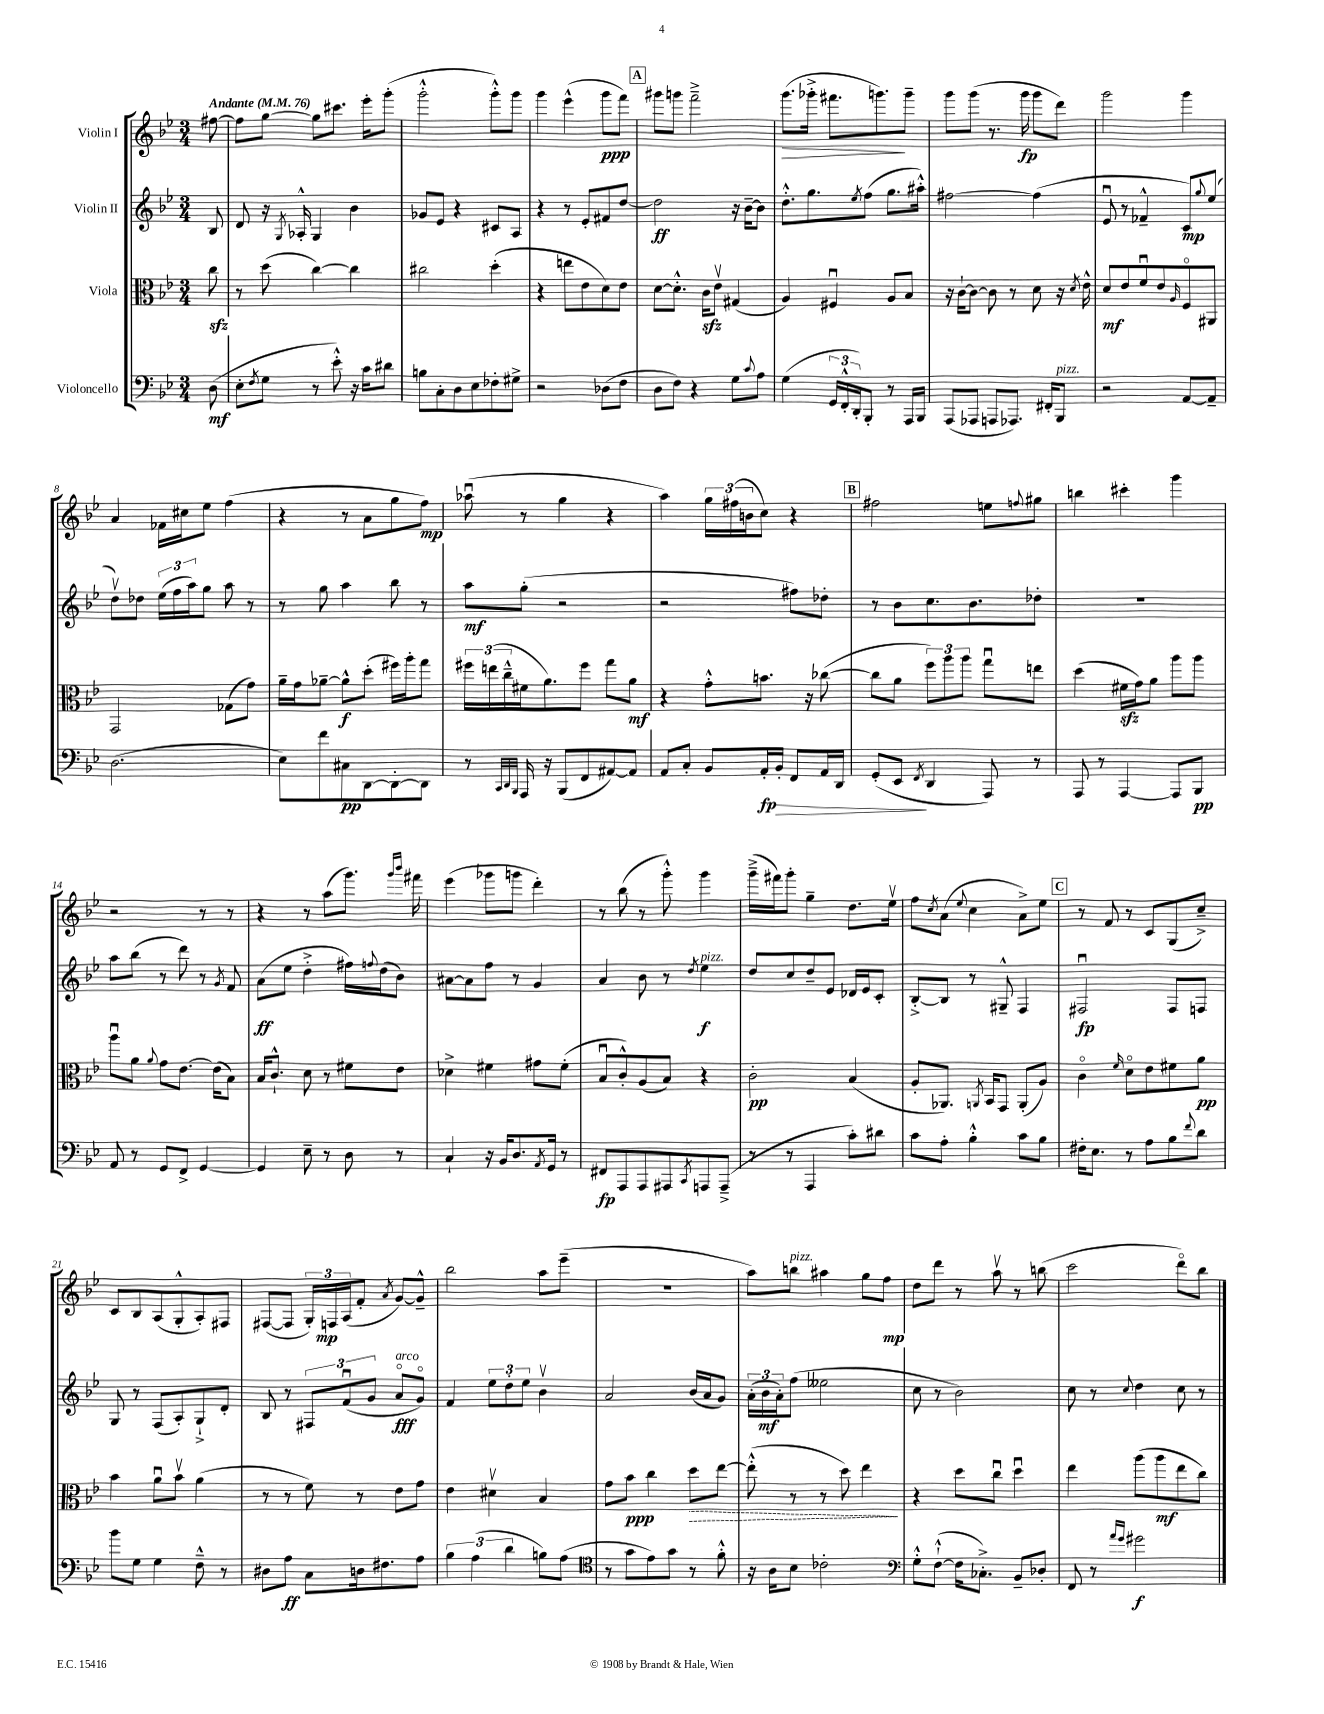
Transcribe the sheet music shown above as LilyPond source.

<<
\new StaffGroup <<
\new Staff = "s0" \with { instrumentName = "Violin I" } {
    \clef treble \key bes \major \numericTimeSignature \time 3/4 \partial 8 \tempo "Andante" 4 = 76
    fis''8~ |
    fis''8 g''8~ g''8 cis'''8. ees'''16-. g'''8-.( |
    g'''2-.-^ g'''8-.-^) g'''8 |
    g'''4 ees'''4-^( g'''8\ppp f'''8) |
    \mark \markup { \box "A" } gis'''8 g'''8 f'''2---> |
    g'''8.\>( ges'''16-.-> fis'''8. g'''8.\!) g'''8-- |
    g'''8 g'''8( r8. g'''16\fp g'''8 d'''8) |
    g'''2 g'''4 |
    a'4 fes'16 cis''16 ees''8 f''4( |
    r4 r8 a'8 g''8 f''8\mp) |
    aes''8\downbow( r8 g''4 r4 |
    a''4) \tuplet 3/2 { g''16 fis''16( b'16 } c''8) r4 |
    \mark \markup { \box "B" } fis''2 e''8 \appoggiatura { f''8 } gis''8 |
    b''4 cis'''4-. g'''4 |
    r2 r8 r8 |
    r4 r8 a''8( g'''8.) \grace { g'''16 bes'''16 } fis'''16 |
    ees'''4( ges'''8 g'''8 d'''4-.) |
    r8 bes''8( r8 g'''8-.-^) g'''4 |
    g'''16--->( fis'''16) g'''8-. g''4-- d''8. ees''16\upbow |
    f''8 \acciaccatura { c''8 } a'8( \appoggiatura { ees''8 } c''4 a'8->) ees''8 |
    \mark \markup { \box "C" } r8 f'8 r8 c'8 g8( c''8--->) |
    c'8 bes8 a8( g8-.-^ a8-.) fis8 |
    fis8~( fis8 \tuplet 3/2 { g16-.) f16\mp a16( } f'8-. \acciaccatura { a'8 } g'8~) g'8---^ |
    bes''2 a''8 ees'''8--( |
    r2. |
    a''8) b''8^\markup { \italic "pizz." } ais''4 g''8 f''8\mp |
    d''8 d'''8 r8 a''8\upbow r8 b''8( |
    c'''2 d'''8\flageolet) bes''8 \bar "|." |
}
\new Staff = "s1" \with { instrumentName = "Violin II" } {
    \clef treble \key bes \major \numericTimeSignature \time 3/4 \partial 8
    bes8 |
    d'8 r16 \acciaccatura { g8 } aes16-.-^ g4 bes'4 |
    ges'8 ees'8 r4 cis'8 a8 |
    r4 r8 ees'8-. fis'8 d''8~ |
    \mark \markup { \box "A" } d''2\ff r16 bes'16~-- bes'8 |
    d''8.-.-^ g''8. \acciaccatura { ees''8 } f''8( g''8. ais''16-.-^) |
    fis''2~ fis''4( |
    ees'8\downbow r8 fes'4---^ c'8\mp) \appoggiatura { g''8 } ees''8( |
    d''8\upbow) des''8 \tuplet 3/2 { ees''16( f''16 a''16) } g''8 a''8 r8 |
    r8 g''8 a''4 bes''8 r8 |
    a''8\mf g''8-.( r2 |
    r2 fis''8) des''8-. |
    \mark \markup { \box "B" } r8 bes'8 c''8. bes'8. des''8-. |
    R2. |
    a''8 bes''8( r8 d'''8) r8 \acciaccatura { g'8 } f'8 |
    a'8\ff( ees''8 d''4-.-> fis''16) \appoggiatura { f''8 } d''16( bes'8) |
    ais'8~ ais'8 f''8 r8 g'4 |
    a'4 bes'8 r8 \acciaccatura { d''8 } ees''4\f^\markup { \italic "pizz." } |
    d''8 c''8 d''8-- ees'8 des'16 ees'16 c'8-. |
    bes8~-.-> bes8 r8 gis8---^ f4 |
    \mark \markup { \box "C" } fis2\downbow\fp fis8 f8 |
    g8 r8 f8( a8-.) g8-!-> d'8-. |
    bes8 r8 \tuplet 3/2 { fis8 f'8\downbow( g'8 } a'8\flageolet\fff^\markup { \italic "arco" } g'8\flageolet) |
    f'4 \tuplet 3/2 { ees''8 d''8-. ees''8 } bes'4\upbow |
    a'2 bes'16( a'16 g'8) |
    \tuplet 3/2 { a'16-.( bes'16\mf a'16-.) } f''8( eeses''2 |
    c''8 r8 bes'2) |
    c''8 r8 \appoggiatura { c''8 } d''4 c''8 r8 \bar "|." |
}
\new Staff = "s2" \with { instrumentName = "Viola" } {
    \clef alto \key bes \major \numericTimeSignature \time 3/4 \partial 8
    c''8\sfz |
    r8 d''8( c''4~) c''4 |
    cis''2 d''4-.( |
    r4 e''8 ees'8 d'8) ees'8 |
    \mark \markup { \box "A" } d'8~ d'8.-.-^ c'16\sfz ees'8\upbow gis4( |
    a4) fis4\downbow a8 bes8 |
    r16 c'16~-! c'8~ c'8 r8 d'8 r16 \acciaccatura { d'8 } ees'16-^ |
    d'8\mf ees'8 f'8\downbow ees'8 \grace { a16 } f8\flageolet ais,8 |
    g,2 ges8( g'8) |
    a'16-- g'16 aes'8~-- aes'8-^\f d''8-.( fis''16) a''16-. g''8 |
    \tuplet 3/2 { fis''16 e''16( c''16---^ } fis'16 a'8.) fis''8 g''8 a'8\mf |
    r4 g'8-.-^ b'8. r16 ces''8~( |
    \mark \markup { \box "B" } ces''8 a'8 \tuplet 3/2 { f''8) a''8 a''8 } g''8\downbow e''8 |
    d''4( fis'16\sfz g'16) a'8 a''8 a''8 |
    a''8\downbow a'8 \appoggiatura { a'8 } g'8 ees'8.~ ees'16( bes8) |
    bes16 c'8.-!-^ d'8 r8 fis'8 ees'8 |
    des'4-> fis'4 gis'8 fis'8-.( |
    bes8\downbow c'8-.-^) a8( bes8) r4 |
    c'2-.\pp bes4( |
    a8-. aes,8.) \acciaccatura { a,8 } bes,16 g,8 a,8-.( a8) |
    \mark \markup { \box "C" } c'4\flageolet \grace { f'16 } d'8\flageolet ees'8 fis'8 a'8\pp |
    bes'4 a'8\downbow bes'8\upbow a'4( |
    r8 r8 f'8) r8 ees'8 g'8 |
    ees'4 dis'4\upbow bes4 |
    g'8 bes'8\ppp c''4 \once \override Hairpin.style = #'dashed-line d''8\> ees''8~ |
    ees''8-.-^( r8 r8 d''8) ees''4\! |
    r4 d''8 c''8\downbow d''4\downbow |
    ees''4 a''8( a''8\mf ees''8 c''8) \bar "|." |
}
\new Staff = "s3" \with { instrumentName = "Violoncello" } {
    \clef bass \key bes \major \numericTimeSignature \time 3/4 \partial 8
    d8\mf( |
    ees8-. \acciaccatura { f8 } g8 r8 ees'8-.-^) r16 c'16 dis'8 |
    b8 c8-. d8 ees8 fes8-. gis8-> |
    r2 des8( f8 |
    \mark \markup { \box "A" } d8 f8) r4 g8 \appoggiatura { c'8 } a8 |
    g4( \tuplet 3/2 { g,16 f,16-.-^ d,16-.) } bes,,8-. r8 a,,16 bes,,16 |
    a,,8( aes,,8 a,,8 aes,,8.) fis,16-. bes,,8^\markup { \italic "pizz." } |
    r2 a,8~ a,8-- |
    d2.( |
    ees8) f'8 cis8\pp d,8~ d,8~-. d,8 |
    r8 \grace { c,32 d,32 bes,,32 } a,,16 r16 bes,,8( f,8 ais,8~) ais,8 |
    a,8 c8-. bes,8 a,16-.\fp bes,16-.\> f,8 a,16 d,16 |
    \mark \markup { \box "B" } g,8-.( ees,8\! \acciaccatura { f,8 } d,4 a,,8) r8 |
    a,,8 r8 a,,4~ a,,8 bes,,8\pp |
    a,8 r8 g,8 f,8-> g,4~ |
    g,4 ees8-- r8 d8 r8 |
    c4-! r16 bes,16 d8. \acciaccatura { a,8 } g,16 r8 |
    fis,8\fp a,,8 a,,8 ais,,8 \acciaccatura { c,8 } a,,8 a,,8--->( |
    r8 r8 a,,4 c'8-.) dis'8 |
    c'8 a8-. bes4-.-^ c'8 bes8 |
    \mark \markup { \box "C" } fis16-. ees8. r8 a8 bes8 \appoggiatura { f'8 } d'8 |
    bes'8 g8 g4 f8---^ r8 |
    dis8 a8\ff c8 d16 fis8. a8 |
    \tuplet 3/2 { bes4 a4( d'4 } b8) a8( |
    \clef tenor r8 g'8 ees'8) g'8 r8 f'8-.-^ |
    r16 a16 bes8 ces'2-. |
    \clef bass g8-.-^ f8~-!-^( f16 ces8.-.->) bes,8-- des8-. |
    f,8 r8 \grace { a'16 g'16 } gis'2\f \bar "|." |
}
>>
>>
